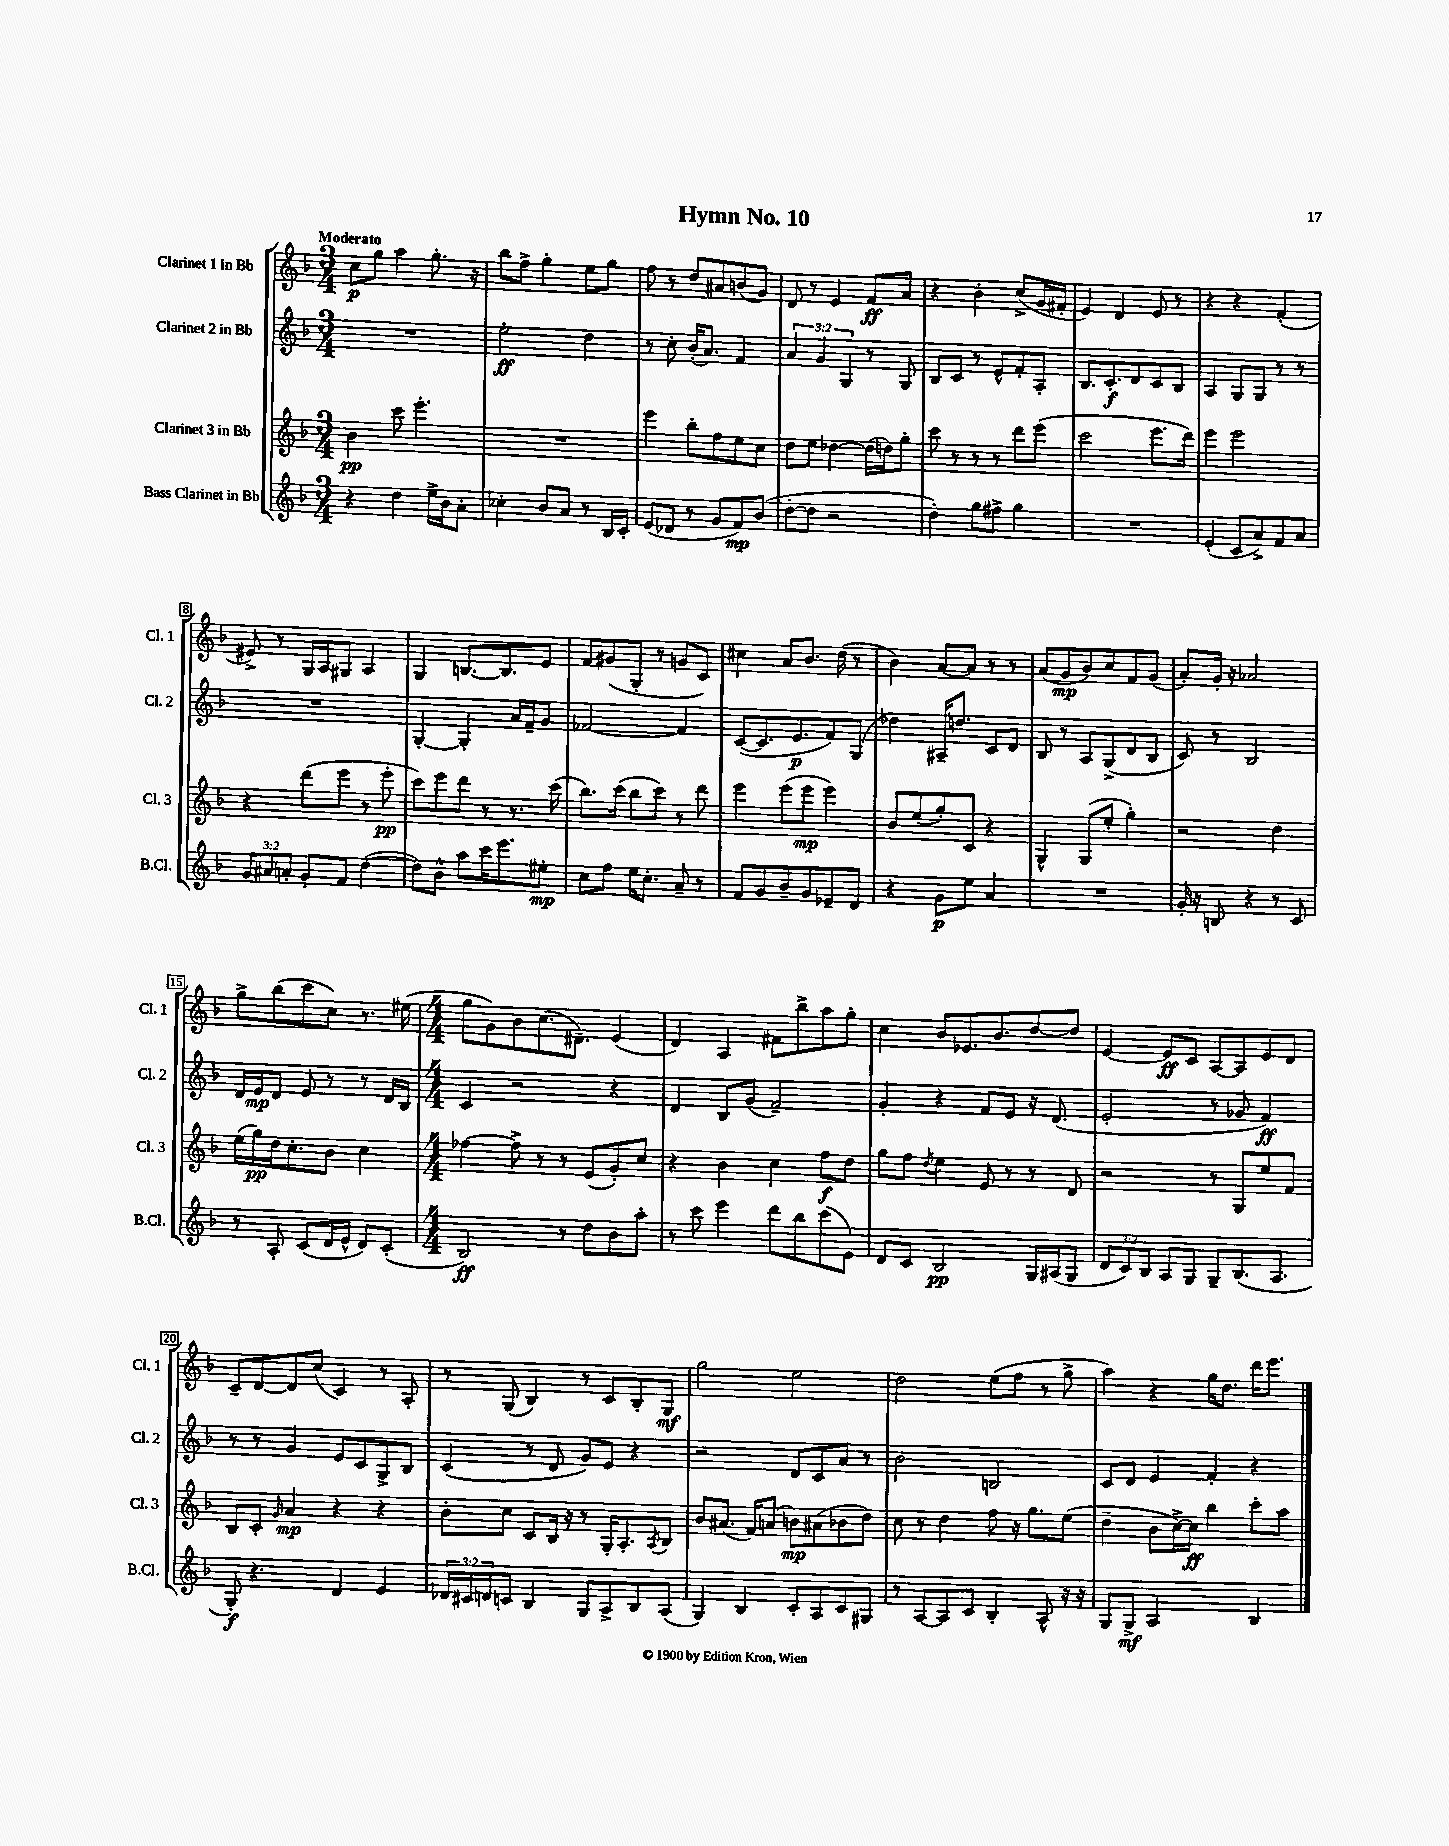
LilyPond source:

\header { title = "Hymn No. 10" }
<<
\new StaffGroup <<
\new Staff = "s0" \with { instrumentName = "Clarinet 1 in Bb" shortInstrumentName = "Cl. 1" } {
    \clef treble \key f \major \numericTimeSignature \time 3/4 \tempo "Moderato"
    c''8\p g''8 a''4 g''8.-. r16 |
    bes''8 f''8-> g''4-. e''8 g''8 |
    f''8 r8 d''8 ais'8 b'8( g'8) |
    d'8 r8 e'4 f'8\ff a'8 |
    r4 bes'4-. c''8->( g'16 fis'16-. |
    e'4) d'4 e'8 r8 |
    r4 r4 f'4-.( |
    eis'8->) r8 g16 a16 gis8 a4 |
    g4 b8.~ b8. e'8 |
    f'8 gis'8( g8-. r8 g'8 c'8) |
    cis''4 a'8 bes'8. d''16( r8 |
    bes'4) a'8~ a'8 r8 r8 |
    a'8( g'8\mp bes'8) c''8 f'8 g'8( |
    a'8-.) g'16-. r16 aes'2 |
    g''8-> bes''8( c'''8 c''8) r8. eis''16( |
    \numericTimeSignature \time 4/4 g''8 g'8) bes'8 c''8.( dis'8.--) e'4( |
    d'4) a4 fis'8 bes''8-> a''8 g''8-. |
    c''4 bes'8 ees'8. bes'8. d''8~ d''8 |
    e'4~ e'8\ff c'8 a8~ a8 e'8 d'8 |
    c'8-- d'8~ d'8 c''8( c'4) r8 a8-. |
    r8 g8( bes4) r8 c'8 bes8-. g8\mf |
    g''2 e''2 |
    d''2 e''8( f''8 r8 g''8-> |
    a''4) r4 g''16 d''8. d'''16 e'''8. \bar "|." |
}
\new Staff = "s1" \with { instrumentName = "Clarinet 2 in Bb" shortInstrumentName = "Cl. 2" } {
    \clef treble \key f \major \numericTimeSignature \time 3/4 \override Staff.TupletNumber.text = #tuplet-number::calc-fraction-text
    R2. |
    e''2-.\ff d''4 |
    r8 c''8-. bes'16-.( a'8.) f'4 |
    \tuplet 3/2 { a'4 g'4 g4 } r8 g8 |
    bes8 c'8 r8 e'8-^ f'8-. a8-. |
    bes8. c'8.-.\f d'8 c'8 bes8 |
    a4 g8 g8 r8 r8 |
    R2. |
    g4~-. g4-. a'16 f'16-- g'8 |
    fes'2~ fes'4 |
    c'8~( c'8. e'8.\p f'8) g8( |
    des''4) ais16-- d''8. c'8 d'8 |
    bes8 r8 a8 g8->( d'8 bes8 |
    c'8) r8 bes2 |
    d'16 e'16\mp d'8 e'8 r8 r8 d'16 bes16 |
    \numericTimeSignature \time 4/4 c'4 r2 r4 |
    d'4 bes8 g'8( f'2--) |
    g'4-. r4 f'8 e'8 r16 d'8.( |
    e'2-. r8 ges'8 f'4\ff) |
    r8 r8 g'4 e'8 c'8 g8-> bes8 |
    c'4( r8 d'8 g'8) e'8 r4 |
    r2 d'8 c'8 a'8 r8 |
    bes'2 b2 |
    c'8 d'8 e'4 f'4-. r4 \bar "|." |
}
\new Staff = "s2" \with { instrumentName = "Clarinet 3 in Bb" shortInstrumentName = "Cl. 3" } {
    \clef treble \key f \major \numericTimeSignature \time 3/4
    bes'4\pp c'''8 e'''4.-. |
    R2. |
    e'''4 bes''8-. f''8 e''8 c''8 |
    d''8 e''8 des''4~ des''16( d''16) g''8-. |
    c'''8 r8 r8 r8 d'''8 e'''8( |
    c'''2 e'''8. d'''16) |
    e'''4 e'''2 |
    r4 d'''8( e'''8 r8 e'''8-.\pp |
    c'''8) e'''8 d'''8 r8 r8. c'''16( |
    bes''8.) c'''16( bes''8 c'''8) r8 d'''8 |
    e'''4 e'''8( e'''8\mp e'''4) |
    bes'8 e''8( g''8-.) c'8 r4 |
    g4-^ g8( e''8-. g''4-.) |
    r2 d''4 |
    e''16( g''16\pp) d''16 c''8.-. bes'8 c''4 |
    \numericTimeSignature \time 4/4 fes''4~ fes''8-> r8 r8 e'8( g'8-.) c''8 |
    r4 bes'4 c''4 f''8\f d''8 |
    g''8 f''8 \acciaccatura { d''8 } e''4 e'8 r8 r8 d'8 |
    r2 r8 g8 e''8 f'8 |
    bes8 c'8-. \grace { g'16 } a'4\mp r4 r4 |
    bes'8-. c''8 c'8 bes16 r16 r8 g16-. a8.-. \acciaccatura { a8 } bes8 |
    bes'8 ais'8.( f'16) a'8( b'8\mp) ais'8( bes'8 d''8) |
    c''8 r8 d''4 f''8 r16 g''8. e''8( |
    d''4-- bes'8 c''16~->) c''16\ff bes''4 c'''8-. a''8 \bar "|." |
}
\new Staff = "s3" \with { instrumentName = "Bass Clarinet in Bb" shortInstrumentName = "B.Cl." } {
    \clef treble \key f \major \numericTimeSignature \time 3/4 \override Staff.TupletNumber.text = #tuplet-number::calc-fraction-text
    r4 d''4 e''16-> bes'16 a'8-. |
    ces''4-. bes'8 a'8 r8 bes16 c'16-. |
    e'8( des'8 r8 g'8 f'8\mp) bes'8( |
    d''8~-. d''8 r2 |
    d''4-.) g''8 fis''8-> g''4 |
    R2. |
    e'4-.( c'8 a'8->) f'8 a'8 |
    \tuplet 3/2 { g'8 ais'8 a'8-. } g'8-. f'8 d''4~( |
    d''8) bes'8-^ a''8 c'''16 e'''8. eis''8-.\mp |
    c''8 f''8 e''16 c''8.-. a'8-- r8 |
    f'8 g'8 bes'8-- g'8 ees'8-- d'8 |
    r4 g'8\p e''8 a'4 |
    R2. |
    g'16-. r16 b8 r4 r8 c'8 |
    r8 a8-. c'8( d'16 e'16-^ d'8) c'8-.( |
    \numericTimeSignature \time 4/4 bes2\ff) r8 d''8 bes'8 a''8-. |
    r8 c'''8 e'''4 d'''8 bes''8 c'''8( e'8) |
    d'8 c'8 bes2\pp g16 ais16( g8 |
    \tuplet 3/2 { d'8 c'8) bes8 } a8 g8 g8-- bes8.( a8. |
    g8-.\f) r4. d'4 e'4 |
    \tuplet 3/2 { des'16 cis'16 d'16 } c'8 bes4 g8 a8-> bes8 a8( |
    g4) bes4 c'8-. a8 c'8 gis8 |
    r8 a8~ a8 c'8 bes4-. a8-^ r16 r16 |
    g8 g8->\mf a2 bes4 \bar "|." |
}
>>
>>
\layout { \context { \Score \override BarNumber.stencil = #(make-stencil-boxer 0.1 0.3 ly:text-interface::print) } }
